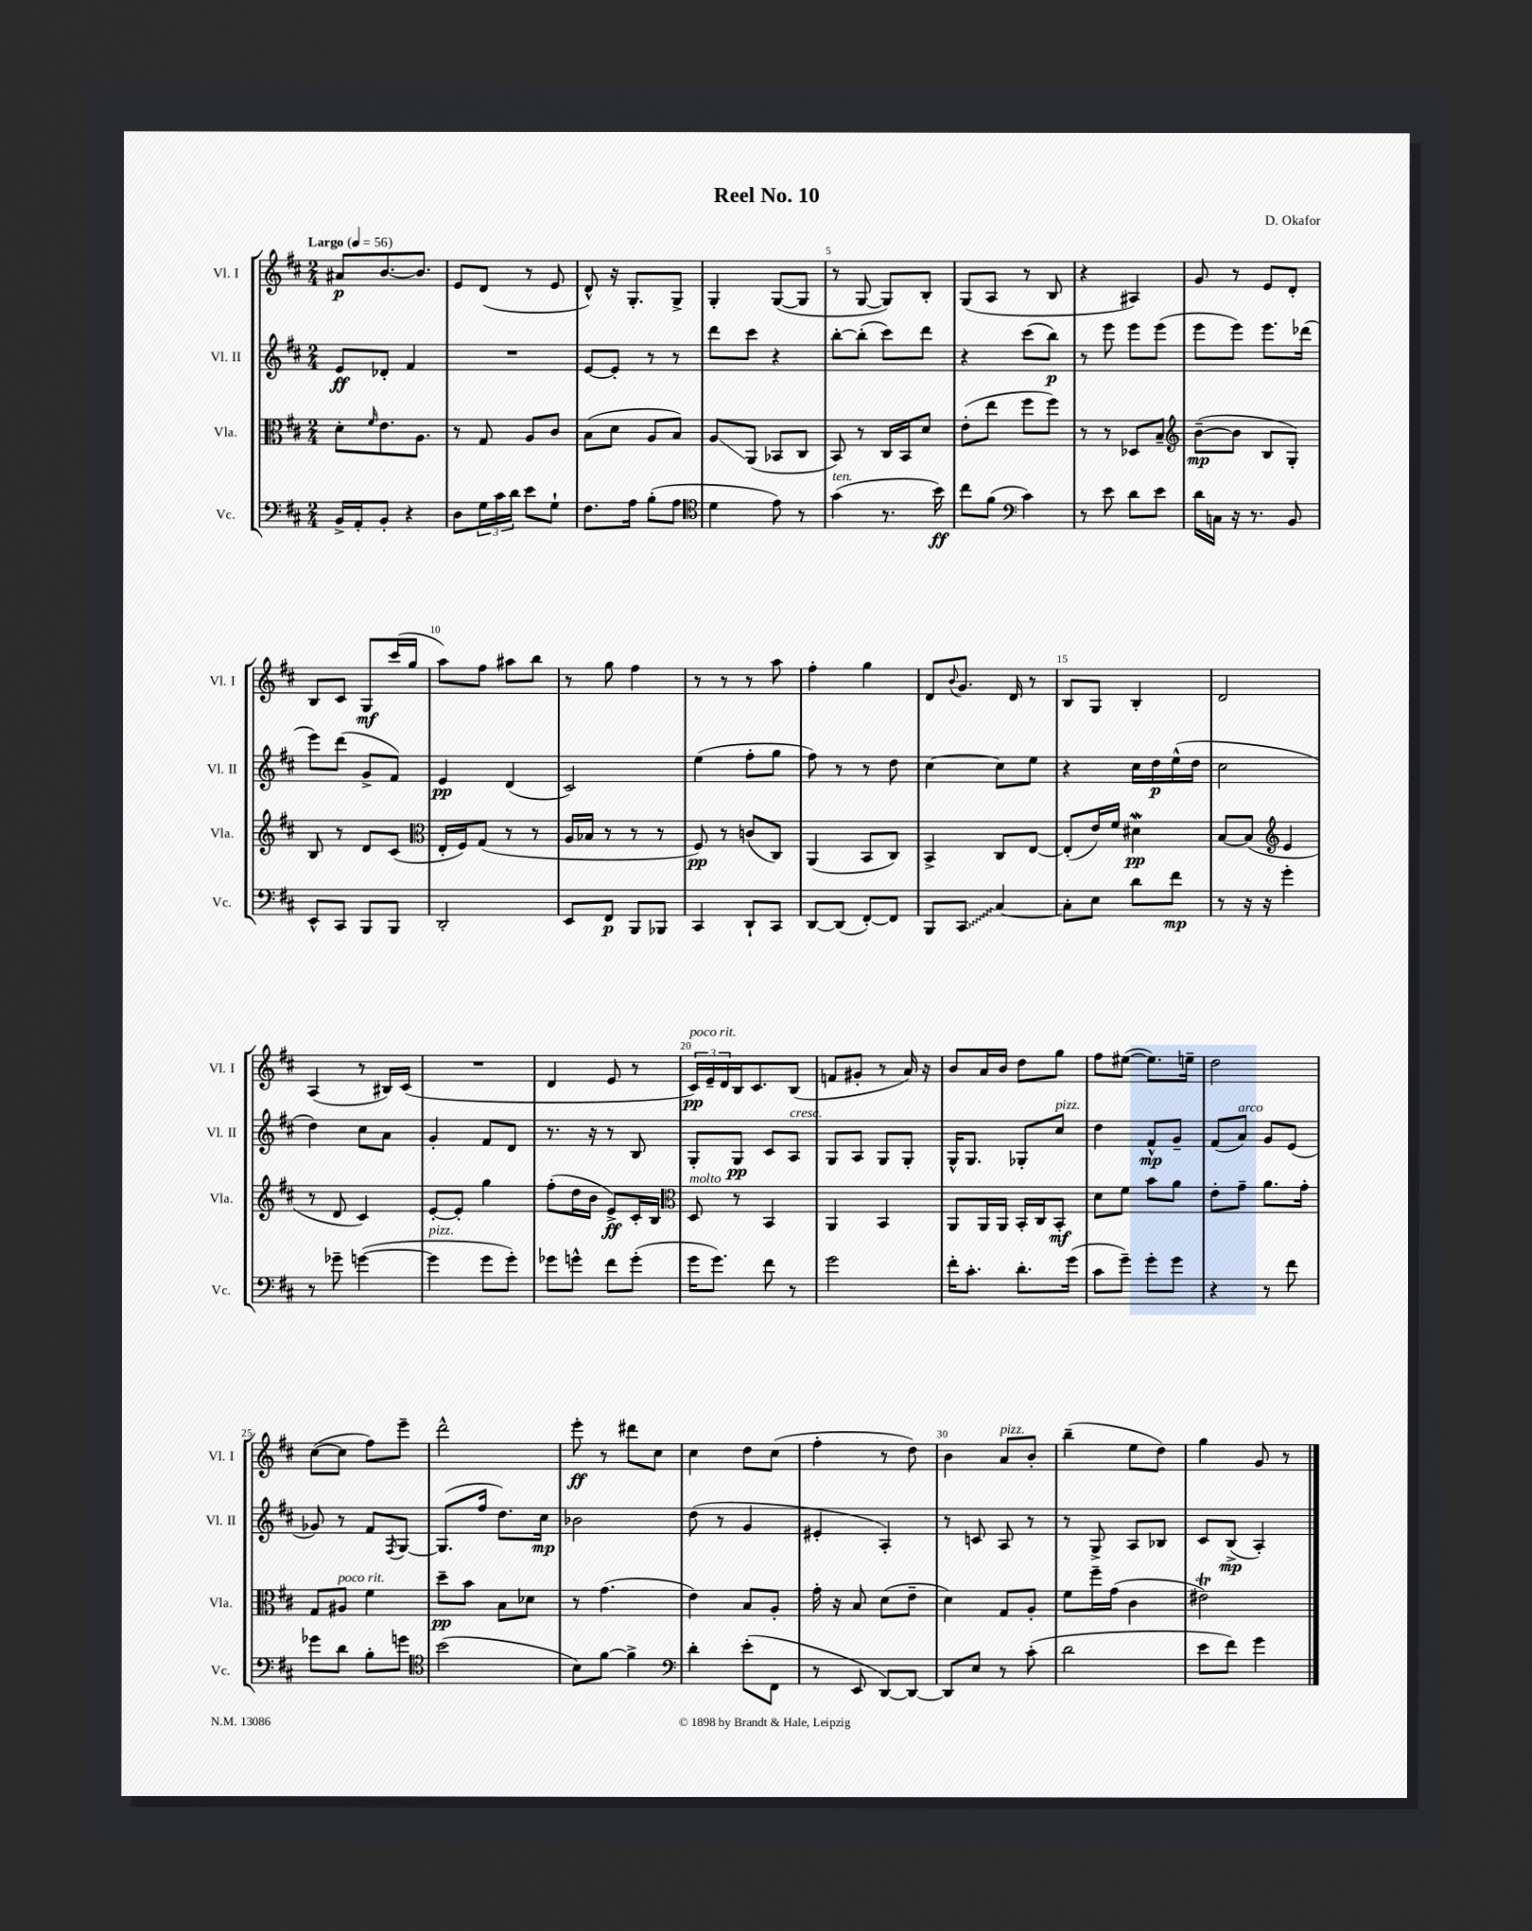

**kern	**kern	**kern	**kern
*staff4	*staff3	*staff2	*staff1
*clefF4	*clefC3	*clefG2	*clefG2
*k[f#c#]	*k[f#c#]	*k[f#c#]	*k[f#c#]
*M2/4	*M2/4	*M2/4	*M2/4
*MM56	*MM56	*MM56	*MM56
16BB^	8d'	8e	8a#
16AA'	.	.	.
.	16qqf#	.	.
8BB'	8.e	8d-'	[8.b
4r	.	4f#	.
.	8.A	.	8.b]
=	=	=	=
8D	8r	2r	8e
24G	8G	.	(8d
24c#	.	.	.
24d	.	.	.
8e	8A	.	8r
8G`	8c#	.	8e
=	=	=	=
8.F#	(8B	[8e	8d^^)
.	8d	8e']	16r
16A	.	.	8.G'
(8B'	8A	8r	.
8A	8B)	8r	8G^
=	=	=	=
*clefC4	*	*	*
4d	8A	8ddd	4G'
.	(8AA	8ccc#	.
8e)	8BB-	4r	([8G
8r	8C#	.	8G]
=	=	=	=
(4g	8BB)	[8bb'	8r
.	8r	(8bb']	[8G
8.r	16C#	8ccc#)	8G])
.	16BB	.	.
.	8d	8ddd	8B'
16b)	.	.	.
=	=	=	=
8cc#	(8e'	4r	(8G
(8f#	8ee	.	8A
*clefF4	*	*	*
4c#)	8ff#	(8ccc#	8r
.	8ff#)	8bb)	8B
=	=	=	=
8r	8r	8r	4r
8e	8r	8eee	.
8d	8D-	8eee	4A#)
8e	8B~	(8eee	.
=	=	=	=
*	*clefG2	*	*
16d	([8b~	8eee	8g
16C	.	.	.
16r	8b]	8eee)	8r
8.r	.	.	.
.	8B	8.eee	8e
8BB	8G')	.	8d'
.	.	(16ddd-	.
=	=	=	=
8EE^^	8B	8eee)	8B
8CC#	8r	(8ddd	8c#
8BBB	8d	8g^	8G
8BBB	(8c#	8f#)	(16ccc#
.	.	.	16gg
=	=	=	=
*	*clefC3	*	*
2DD'	16E'	4e	8aa)
.	16F#)	.	.
.	(8G	.	8ff#
.	8r	(4d	8aa#
.	8r	.	8bb
=	=	=	=
8EE	16A	2c#)	8r
.	16B-	.	.
8FF#	8r	.	8gg
8BBB	8r	.	4ff#
8BBB-	8r	.	.
=	=	=	=
4CC#	8F#)	(4ee	8r
.	8r	.	8r
8DD`	(8c	8ff#'	8r
8CC#	8C#)	8gg	8aa
=	=	=	=
[8DD	(4AA	8ff#)	4ff#'
(8DD]	.	8r	.
[8FF#')	8BB	8r	4gg
8FF#]	8C#)	8dd	.
=	=	=	=
8BBB	4BB^	[4cc#	8d
.	.	.	8qqb
8CC#	.	.	8.g
[4C#	8C#	8cc#]	.
.	.	.	16d
.	[8E	8ee	8r
=	=	=	=
8C#']	(8E']	4r	8B
8E	16e)	.	8G
.	16f#	.	.
8d	4d#	16cc#	4B'
.	.	16dd	.
8f#	.	(16ee^^	.
.	.	16dd	.
=	=	=	=
8r	[8B	2cc#	2d
16r	(8B]	.	.
16r	.	.	.
*	*clefG2	*	*
4g'	4e	.	.
=	=	=	=
8r	8r	4dd)	(4A
8g-~	8d	.	.
([4g	4c#)	8cc#	8r
.	.	8a	16B#)
.	.	.	(16c#
=	=	=	=
4g]	[8e'	4g'	2r
.	8e']	.	.
8g	4gg	8f#	.
8g')	.	8d	.
=	=	=	=
8g-	(8ff#'	8.r	4d
8g^^	16dd	.	.
.	16b	16r	.
8f#	8e^)	8r	8e
(8g'	16c#'	8B	8r
.	16B	.	.
=	=	=	=
*	*clefC3	*	*
16g	8D	8G'	24c#)
.	.	.	24e~
8.g)	.	.	.
.	.	.	24d
.	8r	8G	16B
.	.	.	8.c#
8f#	4BB	8c#	.
8r	.	8A	(8B
=	=	=	=
2g	4AA	8G	8f
.	.	8A	8g#'
.	4BB	8G	8r
.	.	8G'	16a)
.	.	.	16r
=	=	=	=
16f#'	8AA	16G^^	8b
8.c#'	.	8.G	.
.	16AA	.	16a
.	16AA	.	16b
8.d'	16BB'	8G-'	8dd
.	16C#	.	.
.	8BB'	8cc#	8gg
(16g	.	.	.
=	=	=	=
8c#	8d	4dd	8ff#
8g~)	8f#	.	([8ee#
8g'	8b	8f#^^	8.ee#])
8g	8a	8g~	.
.	.	.	16ee~
=	=	=	=
4r	8e'	(8f#	2dd
.	8g~	8a)	.
8r	8.a	8g	.
8f#	.	(8e	.
.	16g'	.	.
=	=	=	=
8g-	8G	8g-)	([8cc#
8d	8A#	8r	8cc#]
8B'	4f#	8f#	8ff#)
.	.	8qF#	.
8g	.	[8G	8eee~
=	=	=	=
*clefC4	*	*	*
(2b	8dd~	(8.G]	2ddd^^
.	8b	.	.
.	.	16ff#	.
.	8B	8.dd)	.
.	8d-	.	.
.	.	16cc#	.
=	=	=	=
8B)	8r	2b-	8eee'
[8f#	(4.g	.	8r
4f#^]	.	.	8ddd#
.	.	.	8cc#
=	=	=	=
*clefF4	*	*	*
4d'	4e)	(8dd	4cc#
.	.	8r	.
(8e'	8B	4g	8dd
8FF#	8A'	.	(8cc#
=	=	=	=
8r	16g'	4e#'	4ff#'
.	16r	.	.
8EE	8B	.	.
[8DD)	(8d	4A')	8r
8DD_	8e~	.	8dd)
=	=	=	=
8DD]	4d)	8r	4b
8E	.	8c	.
8r	8G	8A	8a
(8c#'	8A'	8r	8b'
=	=	=	=
2d	8f#	8r	(4bb~
.	16ff#~	8G^	.
.	(16g	.	.
.	4c#	8A	8ee
.	.	8B-	8dd)
=	=	=	=
8e	2e#)	8c#	4gg
8f#)	.	(8B^	.
4g	.	4A')	8g
.	.	.	8r
==	==	==	==
*-	*-	*-	*-
